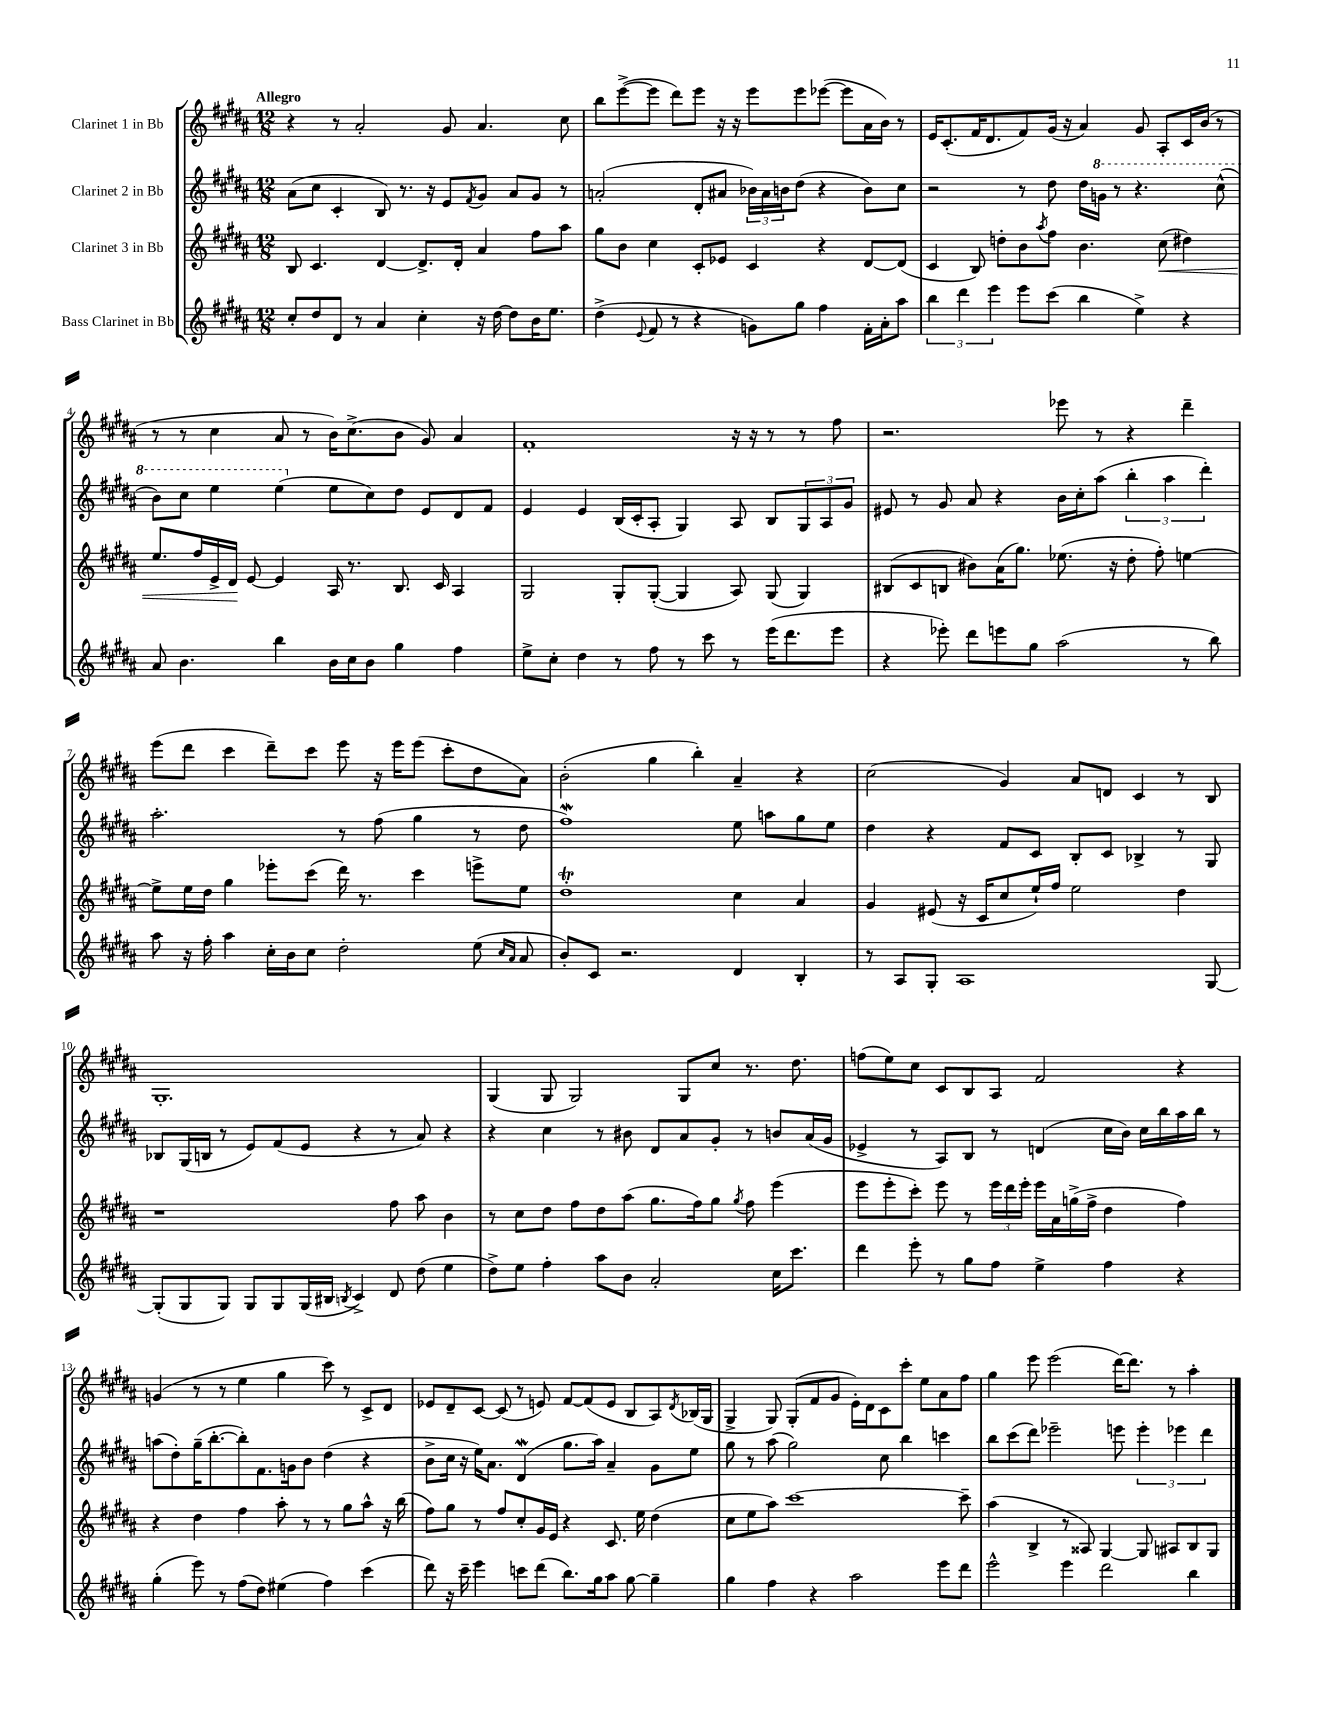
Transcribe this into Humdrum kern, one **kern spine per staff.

**kern	**kern	**dynam	**kern	**kern
*part4	*part3	*part3	*part2	*part1
*staff4	*staff3	*staff3	*staff2	*staff1
*I"Bass Clarinet in Bb	*I"Clarinet 3 in Bb	*	*I"Clarinet 2 in Bb	*I"Clarinet 1 in Bb
*clefG2	*clefG2	*	*clefG2	*clefG2
*k[f#c#g#d#a#]	*k[f#c#g#d#a#]	*	*k[f#c#g#d#a#]	*k[f#c#g#d#a#]
*M12/8	*M12/8	*	*M12/8	*M12/8
=1	=1	=1	=1	=1
!	!	!	!	!LO:TX:a:B:t=Allegro
8cc#'/L	8B/	.	(8a#\L	4r
8dd#/	4.c#/	.	8cc#\J	.
8d#/J	.	.	4c#'/	8r
8r	.	.	.	2a#'/
4a#/	[4d#/	.	8B/)	.
.	.	.	8.r	.
4cc#'\	8.d#^/L]	.	.	.
.	.	.	16r	.
.	.	.	8e/L	8g#/
.	16d#'/Jk	.	.	.
.	.	.	8qf#/	.
16r	4a#/	.	8g#/J	4.a#/
[16dd#\	.	.	.	.
8dd#\L]	.	.	8a#/L	.
16b\K	8ff#\L	.	8g#/J	.
8.ee\J	.	.	.	.
.	8aa#\J	.	8r	8cc#\
=2	=2	=2	=2	=2
(4dd#^\	8gg#\L	.	(2an'/	8bb\L
.	8b\J	.	.	([8eee^\
8qqe/	.	.	.	.
8f#/	4cc#\	.	.	8eee\J]
8r	.	.	.	8ddd#\L)
4r	8c#'/L	.	8d#'/L	8eee\J
.	8e-X/J	.	8a#X/J	16r
.	.	.	.	16r
8gn\L)	4c#/	.	24b-X\LL)	8eee\L
.	.	.	24a#\	.
.	.	.	24bn\J	.
8gg#\J	.	.	(8dd#\J	8eee\
4ff#\	4r	.	4r	([8eee-X\J
.	.	.	.	8eee-\L]
16f#'\LL	[8d#/L	.	8b\L)	16a#\L
16a#'\J	.	.	.	16b\JJ)
8aa#\J	(8d#/J]	.	8cc#\J	8r
=3	=3	=3	=3	=3
6bb\	4c#/	.	2r	16e/KL
.	.	.	.	(8.c#'/
6ddd#\	.	.	.	.
.	8B/)	.	.	16f#/K
.	.	.	.	8.d#/
6eee\	.	.	.	.
.	8ddn'\L	.	.	.
8eee\L	8b\	.	8r	8f#/)
.	8qaa#/	.	.	.
(8ccc#\J	8ff#\J	.	8dd#\	(16g#/Jk
.	.	.	.	16r
4bb\	4.b\	.	16dd#\LL	4a#/)
*	*	*	*8va	*
.	.	.	16ggn\JJ	.
.	.	.	8r	.
4ee^\)	.	.	4.r	8g#/
!	!	!LO:HP:b	!	!
.	(8cc#\	<	.	8A#'/L
4r	4dd#X\)	.	.	16c#/L
.	.	.	.	(16b/JJ
.	.	.	(8ccc#^^\	8r
!!LO:LB:g=z
=4	=4	=4	=4	=4
8a#/	8.ee/L	.	8bb\L)	8r
4.b\	.	.	8ccc#\J	8r
.	16ff#/L	.	.	.
.	16e^/	.	4eee\	4cc#\
.	16d#/JJ	.	.	.
.	[8e/	[	.	.
4bb\	4e/]	.	(4eee\	8a#/
.	.	.	.	8r
*	*	*	*X8va	*
16b\LL	16A#/	.	8ee\L	16b\KL)
16cc#\J	8.r	.	.	(8.cc#^\
8b\J	.	.	8cc#\)	.
4gg#\	8.B/	.	8dd#\J	8b\J
.	.	.	8e/L	8g#/)
.	16c#/	.	.	.
4ff#\	4A#/	.	8d#/	4a#/
.	.	.	8f#/J	.
=5	=5	=5	=5	=5
8ee^\L	2G#/	.	4e/	1f#'
8cc#'\J	.	.	.	.
4dd#\	.	.	4e/	.
8r	8G#'/L	.	(16B/LL	.
.	.	.	16c#'/J	.
8ff#\	([8G#'/J	.	8A#'/J	.
8r	4G#/]	.	4G#/)	.
8ccc#\	.	.	.	.
8r	8A#/)	.	8A#/	16r
.	.	.	.	16r
(16eee\KL	(8G#/	.	8B/L	8r
8.ddd#\	.	.	.	.
.	4G#/)	.	12G#/	8r
.	.	.	12A#/	.
8eee\J	.	.	.	8ff#\
.	.	.	12g#/J	.
=6	=6	=6	=6	=6
4r	(8B#X/L	.	8e#X/	2.r
.	8c#/	.	8r	.
8eee-X'\)	8Bn/J	.	8g#/	.
8ddd#\L	8b#X\L)	.	8a#/	.
8eeen\	(16a#\K	.	4r	.
.	8.gg#\J)	.	.	.
8gg#\J	.	.	.	.
(2aa#\	(8.ee-X\	.	16b\LL	8eee-X\
.	.	.	16cc#'\J	.
.	.	.	(8aa#\J	8r
.	16r	.	.	.
.	8dd#'\	.	6bb'\	4r
.	8ff#'\)	.	.	.
.	.	.	6aa#\	.
8r	[4een\	.	.	4ddd#~\
.	.	.	6ddd#'\)	.
8bb\)	.	.	.	.
!!LO:LB:g=z
=7	=7	=7	=7	=7
8aa#\	8ee^\L]	.	2.aa#'\	(8eee\L
16r	16ee\L	.	.	8ddd#\J
16ff#'\	16dd#\JJ	.	.	.
4aa#\	4gg#\	.	.	4ccc#\
16cc#'\LL	8eee-X'\L	.	.	8ddd#~\L)
16b\J	.	.	.	.
8cc#\J	(8ccc#\J	.	.	8ccc#\J
2dd#'\	16ddd#\)	.	8r	8eee\
.	8.r	.	.	.
.	.	.	(8ff#\	16r
.	.	.	.	16eee\KL
.	4ccc#\	.	4gg#\	(8eee\J
.	.	.	.	8ccc#'\L
(8ee\	8eeen^\L	.	8r	8dd#\
16qqcc#/LL	.	.	.	.
16qqa#/JJ	.	.	.	.
8a#/	8ee\J	.	8dd#\	8a#\J)
=8	=8	=8	=8	=8
8b'/L)	1dd#t'	.	1ff#W)	(2b'\
8c#/J	.	.	.	.
2.r	.	.	.	.
.	.	.	.	4gg#\
.	.	.	.	4bb'\)
4d#/	4cc#\	.	8ee\	4a#~/
.	.	.	8aan\L	.
4B'/	4a#/	.	8gg#\	4r
.	.	.	8ee\J	.
=9	=9	=9	=9	=9
8r	4g#/	.	4dd#\	(2cc#\
8A#/L	.	.	.	.
8G#'/J	(8e#X/	.	4r	.
1A#	16r	.	.	.
.	16c#/KL	.	.	.
.	8cc#/	.	8f#/L	4g#/)
.	16ee`/L)	.	8c#/J	.
.	16ff#/JJ	.	.	.
.	2ee\	.	8B'/L	8a#/L
.	.	.	8c#/J	8dn/J
.	.	.	4B-X^/	4c#/
.	4dd#\	.	8r	8r
[8G#/	.	.	8G#/	8B/
!!LO:LB:g=z
=10	=10	=10	=10	=10
(8G#'/L]	1r	.	8B-X/L	1.G#'
8G#/	.	.	(16G#/L	.
.	.	.	16Bn/JJ	.
8G#/J)	.	.	8r	.
8G#/L	.	.	8e/L)	.
8G#/	.	.	(8f#/	.
(16G#/L	.	.	8e/J	.
16B#X/JJ	.	.	.	.
8qBn/	.	.	.	.
4c#^/)	.	.	4r	.
8d#/	8ff#\	.	8r	.
(8dd#\	8aa#\	.	8a#/)	.
4ee\	4b\	.	4r	.
=11	=11	=11	=11	=11
8dd#^\L)	8r	.	4r	(4G#/
8ee\J	8cc#\L	.	.	.
4ff#'\	8dd#\J	.	4cc#\	8G#/
.	8ff#\L	.	.	2G#/)
8aa#\L	8dd#\	.	8r	.
8b\J	(8aa#\J	.	8b#X\	.
2a#'/	8.gg#\L	.	8d#/L	.
.	.	.	8a#/	8G#/L
.	16ff#\k)	.	.	.
.	8gg#\J	.	8g#'/J	8cc#/J
.	8qgg#/	.	.	.
.	8ff#\	.	8r	8.r
16cc#\KL	(4eee\	.	8bn/L	.
8.ccc#\J	.	.	.	8.dd#\
.	.	.	(16a#/L	.
.	.	.	16g#/JJ	.
=12	=12	=12	=12	=12
4ddd#\	8eee\L	.	4e-X^/	(8ffn\L
.	8eee'\	.	.	8ee\)
8eee'\	8ccc#'\J)	.	8r	8cc#\J
8r	8eee\	.	8A#/L)	8c#/L
8gg#\L	8r	.	8B/J	8B/
8ff#\J	24eee\LL	.	8r	8A#/J
.	24ddd#\	.	.	.
.	24eee'\JJ	.	.	.
4ee^\	16eee\LL	.	(4dn/	2f#/
.	16a#\	.	.	.
.	(16ggn^\	.	.	.
.	16ff#^\JJ	.	.	.
4ff#\	4dd#\	.	16cc#\LL	.
.	.	.	16b\JJ)	.
.	.	.	16cc#\LL	.
.	.	.	16bb\	.
4r	4ff#\)	.	16aa#\	4r
.	.	.	16bb\JJ	.
.	.	.	8r	.
!!LO:LB:g=z
=13	=13	=13	=13	=13
(4gg#'\	4r	.	(8aan\L	(4gn/
.	.	.	8dd#'\)	.
8eee\)	4dd#\	.	(16gg#~\K	8r
.	.	.	[8.bb'\	.
8r	.	.	.	8r
(8ff#\L	4ff#\	.	8bb'\])	4ee\
8dd#\J)	.	.	8.f#\	.
(4ee#X\	8aa#'\	.	.	4gg#\
.	.	.	16gn\k	.
.	8r	.	8b\J	.
4ff#\)	8r	.	(4dd#\	8ccc#\)
.	8gg#\L	.	.	8r
(4ccc#\	8aa#^^\J	.	4r	8c#^/L
.	16r	.	.	8d#/J
.	(16bb\	.	.	.
=14	=14	=14	=14	=14
8ddd#\)	8ff#\L)	.	8b^\L	8e-X/L
16r	8gg#\J	.	16cc#\Jk	8d#~/
16ccc#~\	.	.	16r	.
4eee\	8r	.	16ee\KL)	[8c#/J
.	.	.	8.a#\J	.
.	8ff#/L	.	.	(8c#/]
8cccn\L	8cc#'/	.	(4d#W/	8r
(8ddd#\J	16g#/L	.	.	8en/)
.	16e/JJ	.	.	.
8.bb\L)	4r	.	8.gg#\L	[8f#/L
.	.	.	.	(8f#/]
16gg#\k	.	.	16aa#\Jk)	.
8aa#\J	8.c#/	.	4a#~/	8e/J
[8gg#\	.	.	.	8B/L
.	16ee\	.	.	.
4gg#~\]	(4dd#\	.	8g#\L	8A#/)
.	.	.	.	8qd#/
.	.	.	8ee\J	(16B-X/L
.	.	.	.	16G#/JJ
=15	=15	=15	=15	=15
4gg#\	8cc#\L	.	8gg#\	4G#^/
.	8ee\	.	8r	.
4ff#\	8aa#\J)	.	(8aa#\	8G#/)
.	[1ccc#	.	2gg#\)	(8G#'/L
4r	.	.	.	8f#/
.	.	.	.	8g#/J
2aa#\	.	.	.	16e'\LL)
.	.	.	.	16d#\J
.	.	.	8cc#\	8c#\
.	.	.	4bb\	8ccc#'\J
.	.	.	.	8ee\L
8eee\L	.	.	4cccn\	8a#\
8ddd#\J	8ccc#~\]	.	.	8ff#\J
=16	=16	=16	=16	=16
2eee^^\	(4aa#\	.	8bb\L	4gg#\
.	.	.	(8ccc#\	.
.	4B^/	.	8ddd#\J)	8eee\
.	.	.	2eee-X~\	(2eee\
4eee\	8r	.	.	.
.	8A##X/)	.	.	.
2ddd#\	[4G#/	.	.	.
.	.	.	8eeen\	[16ddd#\KL)
.	.	.	.	8.ddd#\J]
.	8G#/]	.	6eee'\	.
.	8A#X/L	.	.	8r
.	.	.	6eee-X\	.
4bb\	8B/	.	.	4aa#'\
.	.	.	6ddd#\	.
.	8G#/J	.	.	.
==	==	==	==	==
*-	*-	*-	*-	*-
